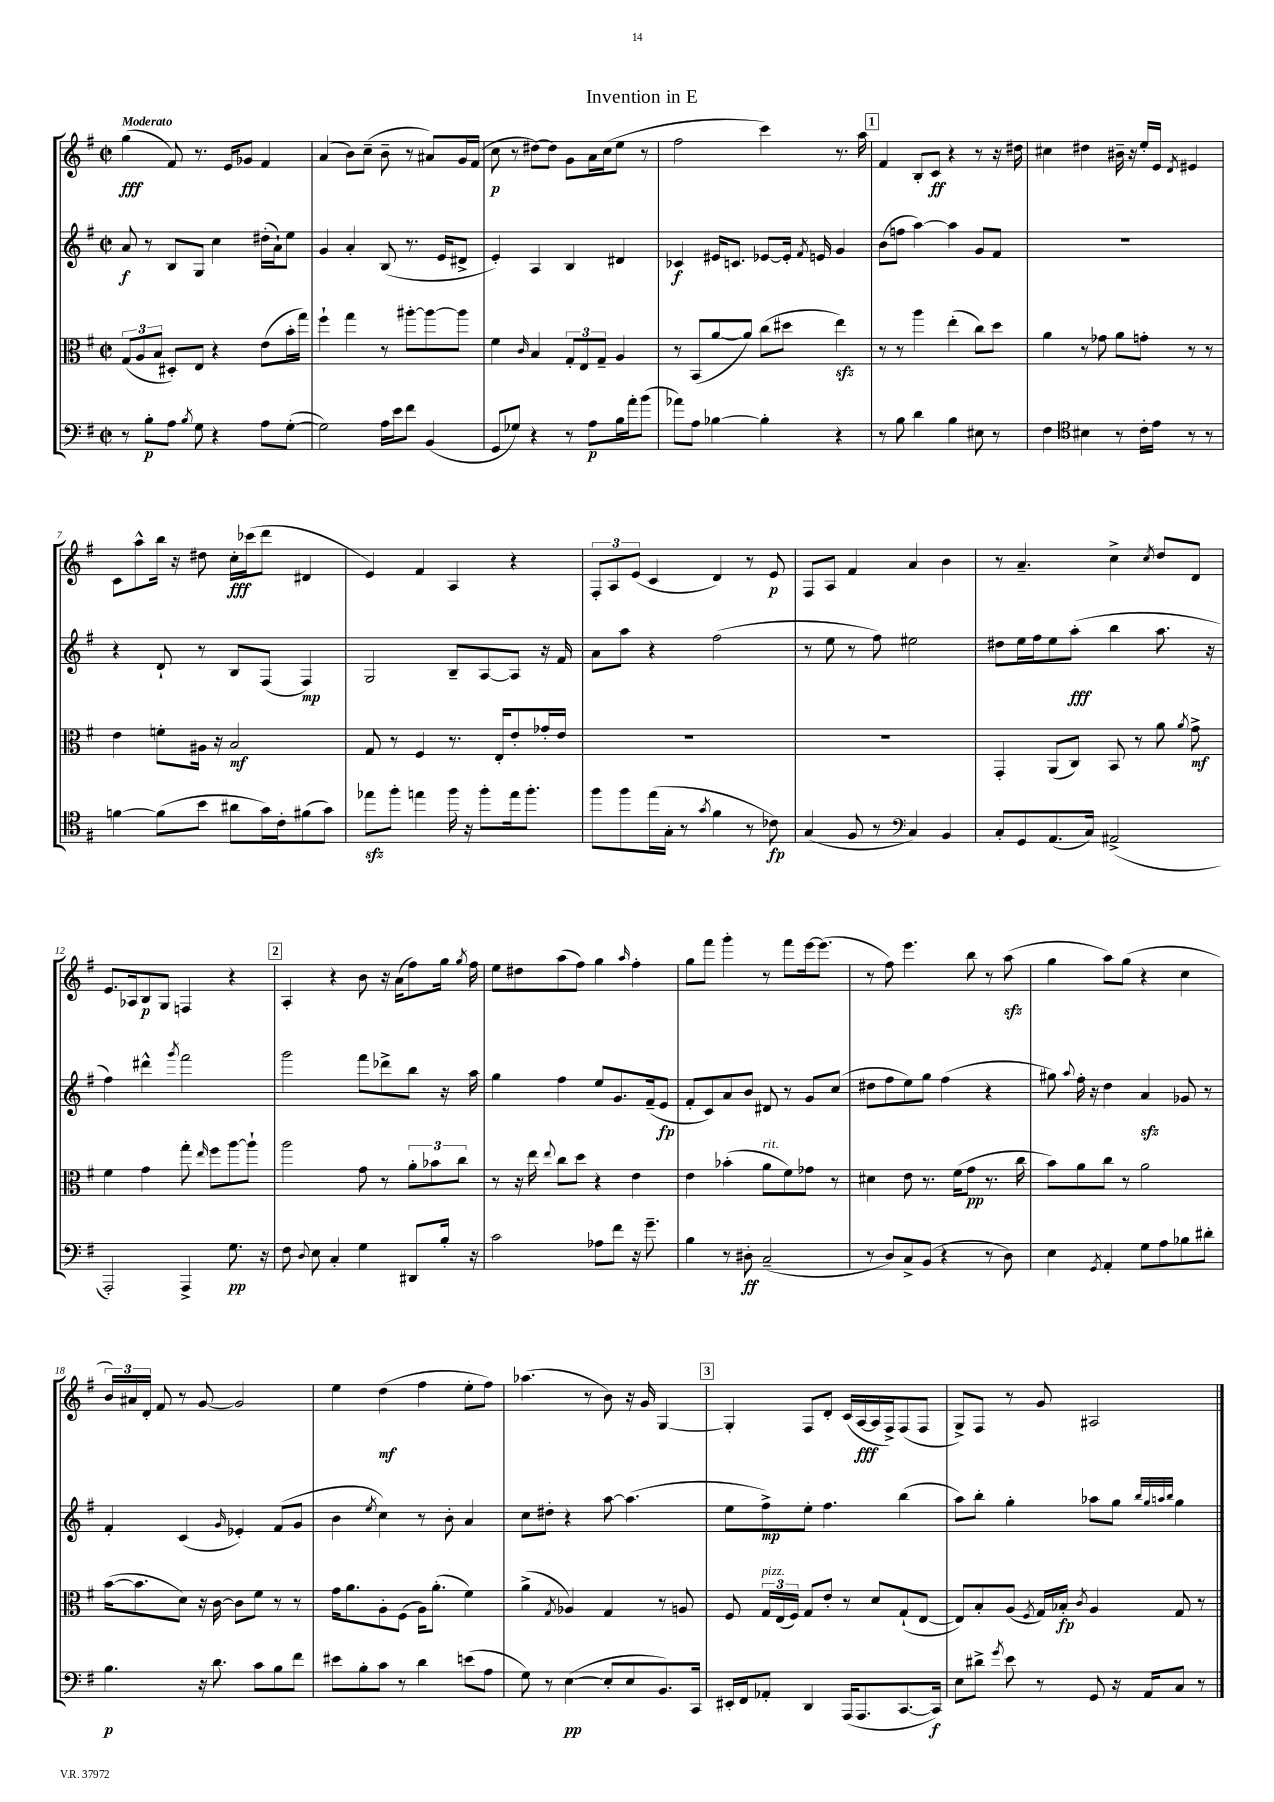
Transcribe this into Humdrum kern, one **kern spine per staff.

**kern	**kern	**kern	**kern
*staff4	*staff3	*staff2	*staff1
*clefF4	*clefC3	*clefG2	*clefG2
*k[f#]	*k[f#]	*k[f#]	*k[f#]
*M2/2	*M2/2	*M2/2	*M2/2
*met(c|)	*met(c|)	*met(c|)	*met(c|)
8r	(12G/L	8a/	(4gg\
.	12A/	.	.
8B'\L	.	8r	.
.	12B/J	.	.
8A\J	8D#'/L)	8B/L	8f#/)
8qB/	.	.	.
8G\	8E/J	8G/J	8.r
4r	4r	4cc\	.
.	.	.	16e/LK
.	.	.	8g-/J
8A\L	(8e\L	(16dd#'\LL	4f#/
.	.	16a`\J)	.
([8G'\J	16b'\L	8ee\J	.
.	16gg\JJ)	.	.
=	=	=	=
2G\])	4ff#`\	4g/	(4a/
.	4gg\	4a'/	8b\L)
.	.	.	(8cc~\J
16A\LL	8r	(8B/	8b~\
16e\J	.	.	.
8f#\J	[8aa#'\L	8.r	8r
(4BB/	8aa#\_	.	8a#/L)
.	.	16e/LK	.
.	8aa#\]J	8d#^/J	16g/L
.	.	.	(16f#/JJ
=	=	=	=
8GG/L	4f#\	4e'/)	8cc\
8G-/J)	.	.	8r
.	16qqc/	.	.
4r	4B/	4A/	[8dd#\L)
.	.	.	8dd#\]J
8r	12G'/L	4B/	8g\L
.	12E/	.	.
8A\L	.	.	16a\L
.	12G~/J	.	.
.	.	.	(16cc\J
16B\L	4A/	4d#/	8ee\J
16a'\J	.	.	.
(8b\J	.	.	8r
=	=	=	=
8a-\L)	8r	4c-/	2ff#\
8A\J	(8BB/L	.	.
[4B-\	[8a/	16e#/LK	.
.	.	8.c/J	.
.	8a/]J)	.	.
4B-'\]	(8cc\L	[8e-/L	4ccc\)
.	8dd#\J	16e-'/]Jk	.
.	.	8qf#/	.
.	.	16e/	.
4r	4ee\)	4g/	8.r
.	.	.	16aa\
=	=	=	=
8r	8r	(8b\L	4f#/
8B\	8r	8ff\J	.
4d\	4aa\	[4aa\)	8B'/L
.	.	.	8c/J
4B\	(4ee'\	4aa\]	4r
8E#\	8cc\L)	8g/L	8r
8r	8dd\J	8f#/J	16r
.	.	.	16dd#\
=	=	=	=
4F#\	4a\	1r	4cc#\
*clefC4	*	*	*
4B#\	8r	.	4dd#\
.	8g-\	.	.
8r	8a\L	.	16b#~\
.	.	.	16r
16c'\LL	8g'\J	.	16ee'/LL
16e\JJ	.	.	16e/JJ
.	.	.	8qd/
8r	8r	.	4e#/
8r	8r	.	.
=	=	=	=
[4f\	4e\	4r	8c\L
.	.	.	8aa^^\
(8f\]L	8f'\L	8d`/	16bb\Jk
.	.	.	16r
8b\J	16A#\Jk	8r	8dd#\
.	16r	.	.
8a#\L	2B/	8B/L	16cc'\LL
.	.	.	(16ccc-\J
16g\L)	.	(8F#/J	8ddd\J
16c'\J	.	.	.
(8f#\	.	4F#/)	4d#/
8g\J)	.	.	.
=	=	=	=
8ee-\L	8G/	2G/	4e/)
8ff#'\J	8r	.	.
4ee\	4F#/	.	4f#/
16ff#\	8.r	8B~/L	4A/
16r	.	.	.
8ff#'\L	.	[8A/	.
.	16E'/LK	.	.
16ee\k	8e'/	8A/]J	4r
8.ff#'\J	.	.	.
.	16g-'/L	16r	.
.	16e/JJ	16f#/	.
=	=	=	=
8ff#\L	1r	8a\L	12F#'/L
.	.	.	12A/
8ff#\	.	8aa\J	.
.	.	.	(12e/J
(16ee\L	.	4r	4c/
16G'\JJ	.	.	.
8r	.	.	.
8qg/	.	.	.
4f#\	.	(2ff#\	4d/)
8r	.	.	8r
8c-\)	.	.	8e/
=	=	=	=
(4G/	1r	8r	8F#/L
.	.	8ee\	8A/J
8F#/	.	8r	4f#/
8r	.	8ff#\)	.
*clefF4	*	*	*
4C/)	.	2ee#\	4a/
4BB/	.	.	4b\
=	=	=	=
8C'/L	4GG'/	8dd#\L	8r
8GG/	.	16ee\L	4.a~/
.	.	16ff#\J	.
(8.AA/	(8AA/L	8ee\	.
.	8C/J)	(8aa'\J	.
16C/Jk)	.	.	.
(2AA#^/	8BB/	4bb\	4cc^\
.	8r	.	.
.	.	.	8qcc/
.	8a\	8.aa\	8dd/L
.	8qa/	.	.
.	8g^\	.	8d/J
.	.	16r	.
=	=	=	=
2AAA'/)	4f#\	4ff#\)	8.e/L
.	.	.	16A-/k
.	4g\	4ddd#^^\	8B/
.	.	.	8G/J
.	.	8qggg/	.
4AAA^/	8gg'\	2fff#\	4F/
.	16qqee/	.	.
.	8ff#\L	.	.
8.G\	[8aa\	.	4r
.	8aa`\]J	.	.
16r	.	.	.
=	=	=	=
8F#\	2aa\	2ggg\	4A'/
8qqD/	.	.	.
8E\	.	.	.
4C'/	.	.	4r
4G\	8g\	8fff#\L	8b\
.	8r	8ddd-^\	16r
.	.	.	(16a\LK
8DD#/L	12a'\L	8bb\J	8ff#\)
.	12b-\	.	.
16B'/Jk	.	16r	16gg\Jk
.	12cc\J	.	.
.	.	.	8qgg/
16r	.	16aa\	16ff#\
=	=	=	=
2c\	8r	4gg\	8ee\L
.	16r	.	8dd#\
.	16ee\	.	.
.	8qqee/	.	.
.	8cc\L	4ff#\	(8aa\
.	8dd\J	.	8ff#\J)
8A-\L	4r	8ee/L	4gg\
8f#\J	.	8.g/	.
.	.	.	16qqaa/
16r	4e\	.	4ff#'\
8.g~\	.	(16f#~/k	.
.	.	8e/J	.
=	=	=	=
4B\	4e\	8f#'/L	8gg\L
.	.	8c/)	8fff#\J
8r	(4b-'\	8a/	4ggg'\
8D#'\	.	8b/J	.
(2C~/	8a\L	8d#/	8r
.	8f#\)	8r	8fff#\L
.	8g-\J	8g/L	[16eee\k
.	.	.	(8.eee\]J
.	8r	(8cc/J	.
=	=	=	=
8r	4d#\	8dd#\L	8r
8D/L)	.	8ff#\	8ff#\)
8C^/	8e\	8ee\)	4.eee\
(8BB/J	8.r	8gg\J	.
4r	.	(4ff#\	.
.	(16f#\LK	.	.
.	8g\J	.	8bb\
8r	8.r	4r	8r
8D\)	.	.	(8aa\
.	16cc\	.	.
=	=	=	=
4E\	8b\L)	8gg#\)	4gg\
.	.	8qqaa/	.
.	8a\	16ff#'\	.
.	.	16r	.
8qGG/	.	.	.
4AA'/	8cc\J	4dd\	8aa\L)
.	8r	.	(8gg\J
8G\L	2a\	4a/	4r
8A\	.	.	.
8B-\	.	8g-/	4cc\
8d#'\J	.	8r	.
=	=	=	=
4.B\	([16b\LK	4f#'/	24b/LL)
.	.	.	24a#/
.	8.b\]	.	.
.	.	.	24d'/JJ
.	.	.	8f#/
.	8d\J)	(4c/	8r
16r	16r	.	[8g/
8.d\	[16c\	.	.
.	.	16qqg/	.
.	8c\]L	4e-'/)	2g/]
8c\L	8f#\J	.	.
8B\	8r	(8f#/L	.
8f#\J	8r	8g/J	.
=	=	=	=
8e#\L	16g\LK	4b\	4ee\
.	8.a\	.	.
8B'\	.	.	.
.	.	8qee/	.
8c\J	8A'\	4cc\)	(4dd\
8r	(8F#\J	.	.
4d\	16A\LK)	8r	4ff#\
.	(8.a'\J	.	.
.	.	8b'\	.
(8e\L	4f#\)	4a/	8ee'\L
8A\J	.	.	8ff#\J)
=	=	=	=
8G\)	(4a^\	8cc\L	(4.aa-\
8r	.	8dd#'\J	.
.	8qG/	.	.
([4E\	4A-/)	4r	.
.	.	.	8r
8E'/]L	4G/	[8aa\	8b\)
8E/	.	(4.aa\]	16r
.	.	.	16g/
8.BB/)	8r	.	[4G/
.	8A/	.	.
16CC/Jk	.	.	.
=	=	=	=
16EE#'/LL	8F#/	8ee\L	4G'/]
16FF#/J	.	.	.
8AA-'/J	24G/LL	8ff#^\)	.
.	(24E/	.	.
.	24F#/JJ)	.	.
4DD/	8G/L	8ee'\J	8F#/L
.	8e'/J	4.ff#\	8d'/J
(16AAA/LK	8r	.	(16c/LL
8.AAA/	.	.	[16A/
.	8d/L	.	16A/]
.	.	.	16F#^/J)
[8.CC/	(8G`/	(4bb\	(8F#/
.	[8E/J	.	8F#/J
16CC/]Jk)	.	.	.
=	=	=	=
8E\L	8E/]L)	8aa\L)	8G^/L)
8d#^\J	8B'/	8bb'\J	8F#/J
8qg/	.	.	.
8e\	(8A/J	4gg'\	8r
.	8qF#/	.	.
8r	16G/LL)	.	8g/
.	16B-'/JJ	.	.
.	8qc/	.	.
8GG/	4A/	8aa-\L	2A#/
16r	.	8gg\J	.
16AA/LK	.	.	.
.	.	32qqbb/LLL	.
.	.	32qqgg/	.
.	.	32qqaa/	.
.	.	32qqbb/JJJ	.
8C/J	8G/	4gg\	.
8r	8r	.	.
==	==	==	==
*-	*-	*-	*-
